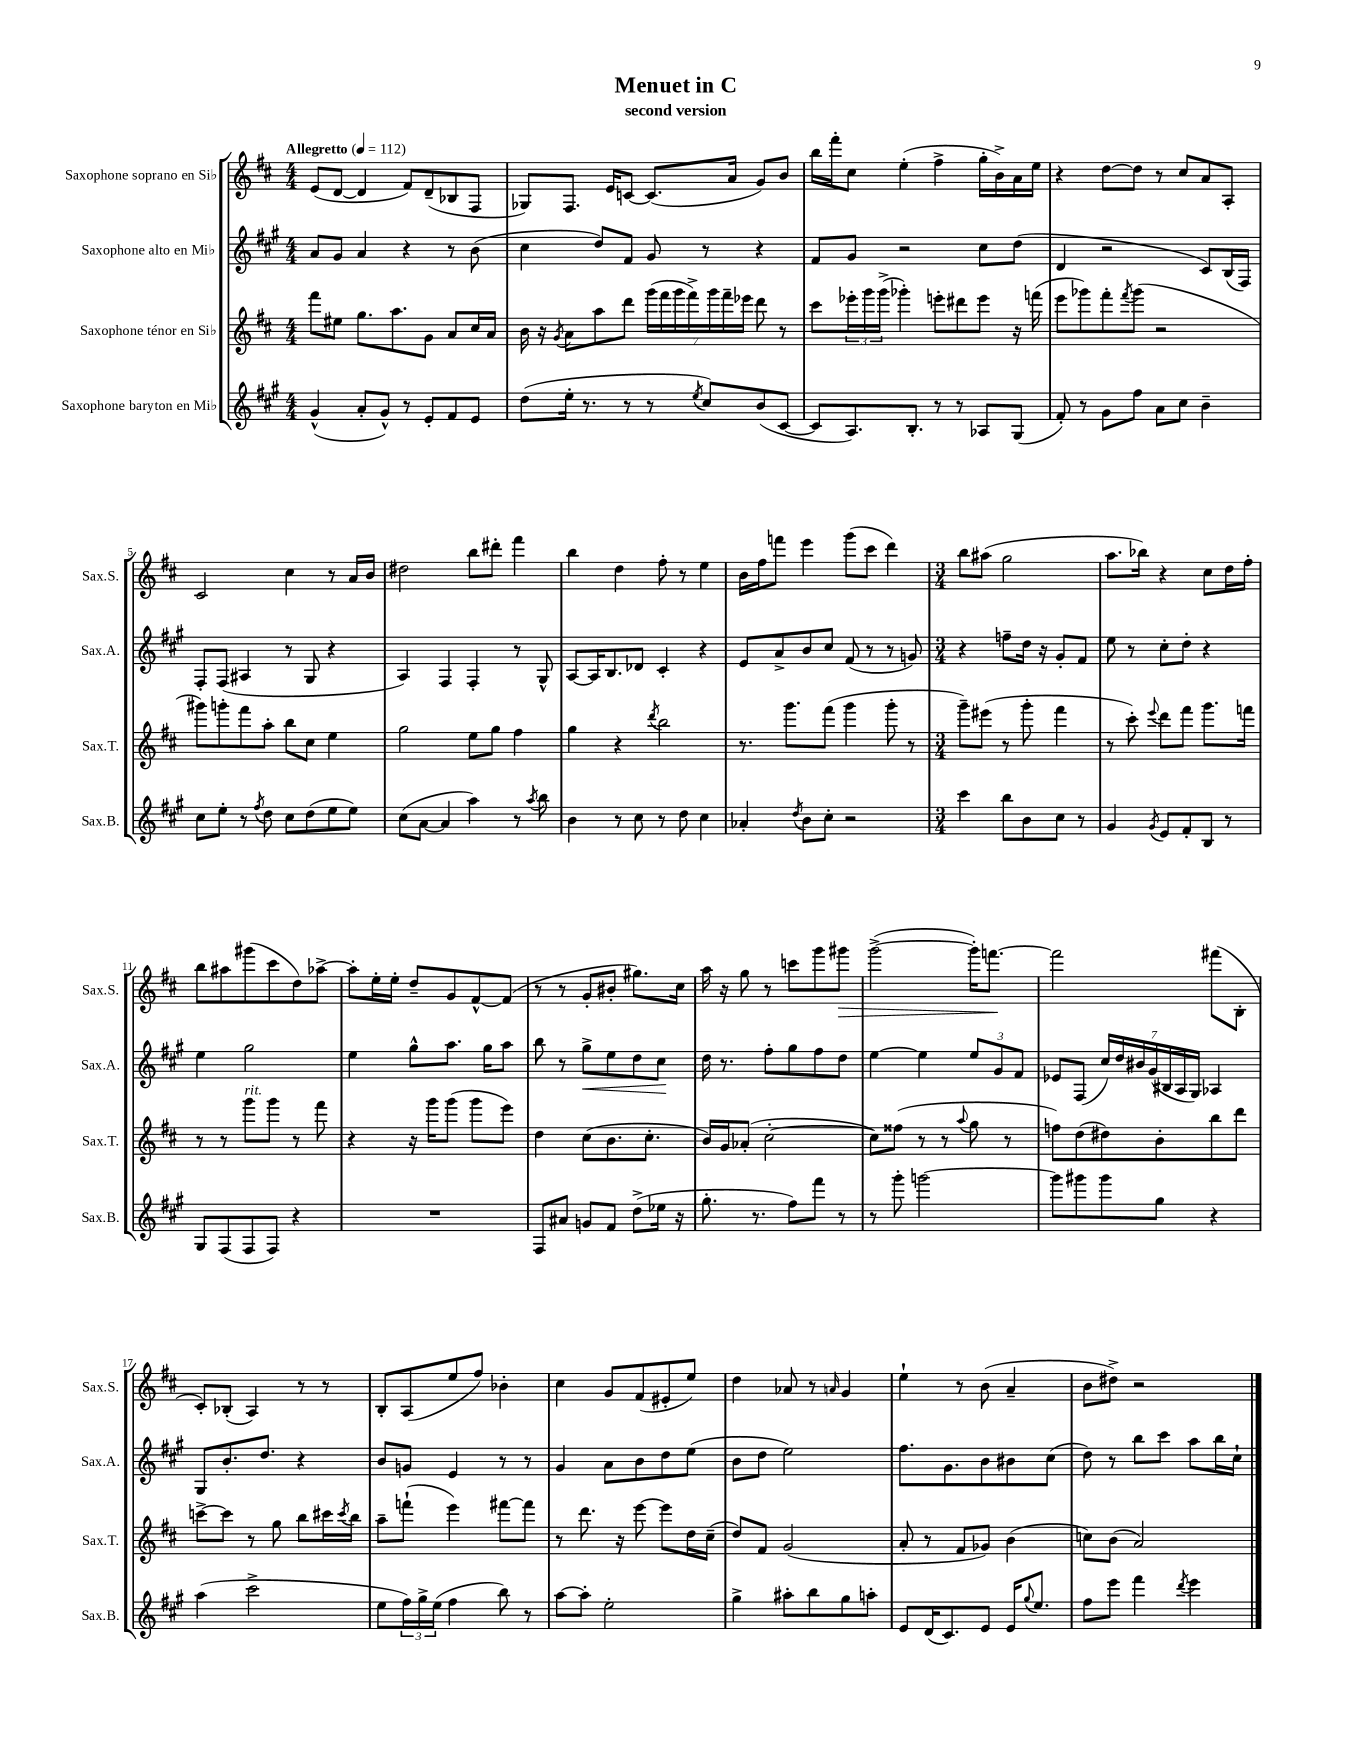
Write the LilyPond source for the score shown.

\header { title = "Menuet in C" subtitle = "second version" }
<<
\new StaffGroup <<
\new Staff = "s0" \with { instrumentName = "Saxophone soprano en Sib" shortInstrumentName = "Sax.S." } {
    \clef treble \key d \major \numericTimeSignature \time 4/4 \tempo "Allegretto" 4 = 112
    e'8( d'8~ d'4 fis'8) d'8--( bes8 fis8 |
    ges8) fis8. e'16 c'8~ c'8.( a'16 g'8) b'8 |
    b''16 fis'''16-. cis''8 e''4-.( fis''4-> g''16-. b'16->) a'16 e''16 |
    r4 d''8~ d''8 r8 cis''8 a'8 a8-. |
    cis'2 cis''4 r8 a'16 b'16 |
    dis''2 b''8 dis'''8-. fis'''4 |
    b''4 d''4 fis''8-. r8 e''4 |
    b'16 fis''16 f'''8 e'''4 g'''8( cis'''8 d'''4) |
    \numericTimeSignature \time 3/4 b''8 ais''8( g''2 |
    a''8. bes''16) r4 cis''8 d''16 fis''16-. |
    b''8 ais''8 gis'''8( cis'''8 d''8) aes''8~-> |
    aes''8-. e''16-. e''16-. d''8-- g'8 fis'8~-^ fis'8( |
    r8 r8 g'8-. bis'8-. gis''8.) cis''16 |
    a''16 r16 g''8 r8 c'''8 g'''8 gis'''8\> |
    g'''2~->( g'''16-.) f'''8.~\! |
    f'''2 fis'''8( b8-. |
    cis'8-.) bes8-.( a4) r8 r8 |
    b8-. a8( e''8 fis''8) bes'4-. |
    cis''4 g'8 fis'8( eis'8-. e''8) |
    d''4 aes'8 r8 \grace { a'16 } g'4 |
    e''4-! r8 b'8( a'4-- |
    b'8 dis''8->) r2 \bar "|." |
}
\new Staff = "s1" \with { instrumentName = "Saxophone alto en Mib" shortInstrumentName = "Sax.A." } {
    \clef treble \key a \major \numericTimeSignature \time 4/4
    a'8 gis'8 a'4 r4 r8 b'8( |
    cis''4 d''8) fis'8 gis'8 r8 r4 |
    fis'8 gis'8 r2 cis''8 d''8( |
    d'4 r2 cis'8) b16( fis16) |
    fis8-. fis8( ais4 r8 gis8 r4 |
    a4) fis4 fis4-. r8 gis8-^ |
    a8~ a16 b8. des'8 cis'4-. r4 |
    e'8 a'8-> b'8 cis''8 fis'8( r8 r8 g'8) |
    \numericTimeSignature \time 3/4 r4 f''8-- d''16 r16 gis'8-. fis'8 |
    e''8 r8 cis''8-. d''8-. r4 |
    e''4 gis''2 |
    e''4 gis''8-^ a''8. gis''16 a''8 |
    b''8 r8 gis''8->\< e''8 d''8 cis''8\! |
    d''16 r8. fis''8-. gis''8 fis''8 d''8 |
    e''4~ e''4 \tuplet 3/2 { e''8 gis'8 fis'8 } |
    ees'8 fis8( \tuplet 7/4 { cis''16) d''16 bis'16 gis'16( bis16 a16 gis16) } aes4 |
    gis8 b'8.-. d''8. r4 |
    b'8 g'8 e'4 r8 r8 |
    gis'4 a'8 b'8 d''8 e''8( |
    b'8 d''8 e''2) |
    fis''8. gis'8. b'8 bis'8 cis''8( |
    d''8) r8 b''8 cis'''8 a''8 b''16 cis''16-! \bar "|." |
}
\new Staff = "s2" \with { instrumentName = "Saxophone ténor en Sib" shortInstrumentName = "Sax.T." } {
    \clef treble \key d \major \numericTimeSignature \time 4/4
    fis'''8 eis''8 g''8. a''8. g'8 a'8 cis''16 a'16 |
    b'16 r16 \acciaccatura { g'8 } a'8 a''8 d'''8 \tuplet 7/4 { g'''16( fis'''16 g'''16 fis'''16->) g'''16 fis'''16-- ees'''16 } d'''8 r8 |
    cis'''8 \tuplet 3/2 { ees'''16-. g'''16 g'''16->( } ges'''4-.) e'''8-. dis'''8 e'''8 r16 f'''16( |
    e'''8 ges'''8) fis'''8-. \acciaccatura { fis'''8 } ges'''8( r2 |
    gis'''8) g'''8-. fis'''8 a''8-. b''8 cis''8 e''4 |
    g''2 e''8 g''8 fis''4 |
    g''4 r4 \acciaccatura { d'''8 } b''2 |
    r8. g'''8. fis'''8( g'''4 g'''8-. r8 |
    \numericTimeSignature \time 3/4 g'''8--) eis'''8( r8 g'''8-. fis'''4 |
    r8 cis'''8-.) \appoggiatura { e'''8 } d'''8 fis'''8 g'''8. f'''16 |
    r8 r8 g'''8^\markup { \italic "rit." } g'''8 r8 fis'''8 |
    r4 r16 g'''16 g'''8( g'''8 e'''8) |
    d''4 cis''8( b'8. cis''8.-. |
    b'16) g'16 aes'8-.( cis''2~-. |
    cis''8) fisis''8( r8 r8 \appoggiatura { a''8 } g''8 r8 |
    f''8) d''8( dis''8) b'8-. b''8 d'''8 |
    c'''8~-> c'''8 r8 g''8 b''8 cis'''16 \acciaccatura { cis'''8 } b''16 |
    a''8-- f'''8-!( e'''4) fis'''8~ fis'''8 |
    r8 d'''8. r16 e'''8~ e'''8 d''16 cis''16--( |
    d''8) fis'8 g'2( |
    a'8-. r8 fis'8 ges'8) b'4( |
    c''8) b'8( a'2) \bar "|." |
}
\new Staff = "s3" \with { instrumentName = "Saxophone baryton en Mib" shortInstrumentName = "Sax.B." } {
    \clef treble \key a \major \numericTimeSignature \time 4/4
    gis'4-^( a'8-. gis'8-^) r8 e'8-. fis'8 e'8 |
    d''8( e''16-. r8. r8 r8 \acciaccatura { e''8 } cis''8) b'8( cis'8~ |
    cis'8 a8.) b8.-. r8 r8 aes8 gis8( |
    fis'8-.) r8 gis'8 fis''8 a'8 cis''8 b'4-- |
    cis''8 e''8-. r8 \acciaccatura { fis''8 } d''8 cis''8 d''8( e''8 e''8) |
    cis''8( a'8~ a'4 a''4) r8 \acciaccatura { a''8 } b''8 |
    b'4 r8 cis''8 r8 d''8 cis''4 |
    aes'4-. \acciaccatura { d''8 } b'8 cis''8-. r2 |
    \numericTimeSignature \time 3/4 cis'''4 b''8 b'8 cis''8 r8 |
    gis'4 \acciaccatura { gis'8 } e'8 fis'8-. b8 r8 |
    gis8 fis8( fis8 fis8) r4 |
    R2. |
    fis8 ais'8 g'8 fis'8 d''8->( ees''16 r16 |
    gis''8.-. r8. fis''8) fis'''8 r8 |
    r8 gis'''8-. g'''2~ |
    g'''8 gis'''8 gis'''8 gis''8 r4 |
    a''4( cis'''2-> |
    e''8 \tuplet 3/2 { fis''16) gis''16-> e''16( } fis''4 b''8) r8 |
    a''8~ a''8-. e''2-. |
    gis''4-> ais''8-. b''8 gis''8 a''8-. |
    e'8 d'16( cis'8.) e'8 e'16 \appoggiatura { gis''8 } e''8. |
    fis''8 e'''8 fis'''4 \acciaccatura { d'''8 } e'''4 \bar "|." |
}
>>
>>
